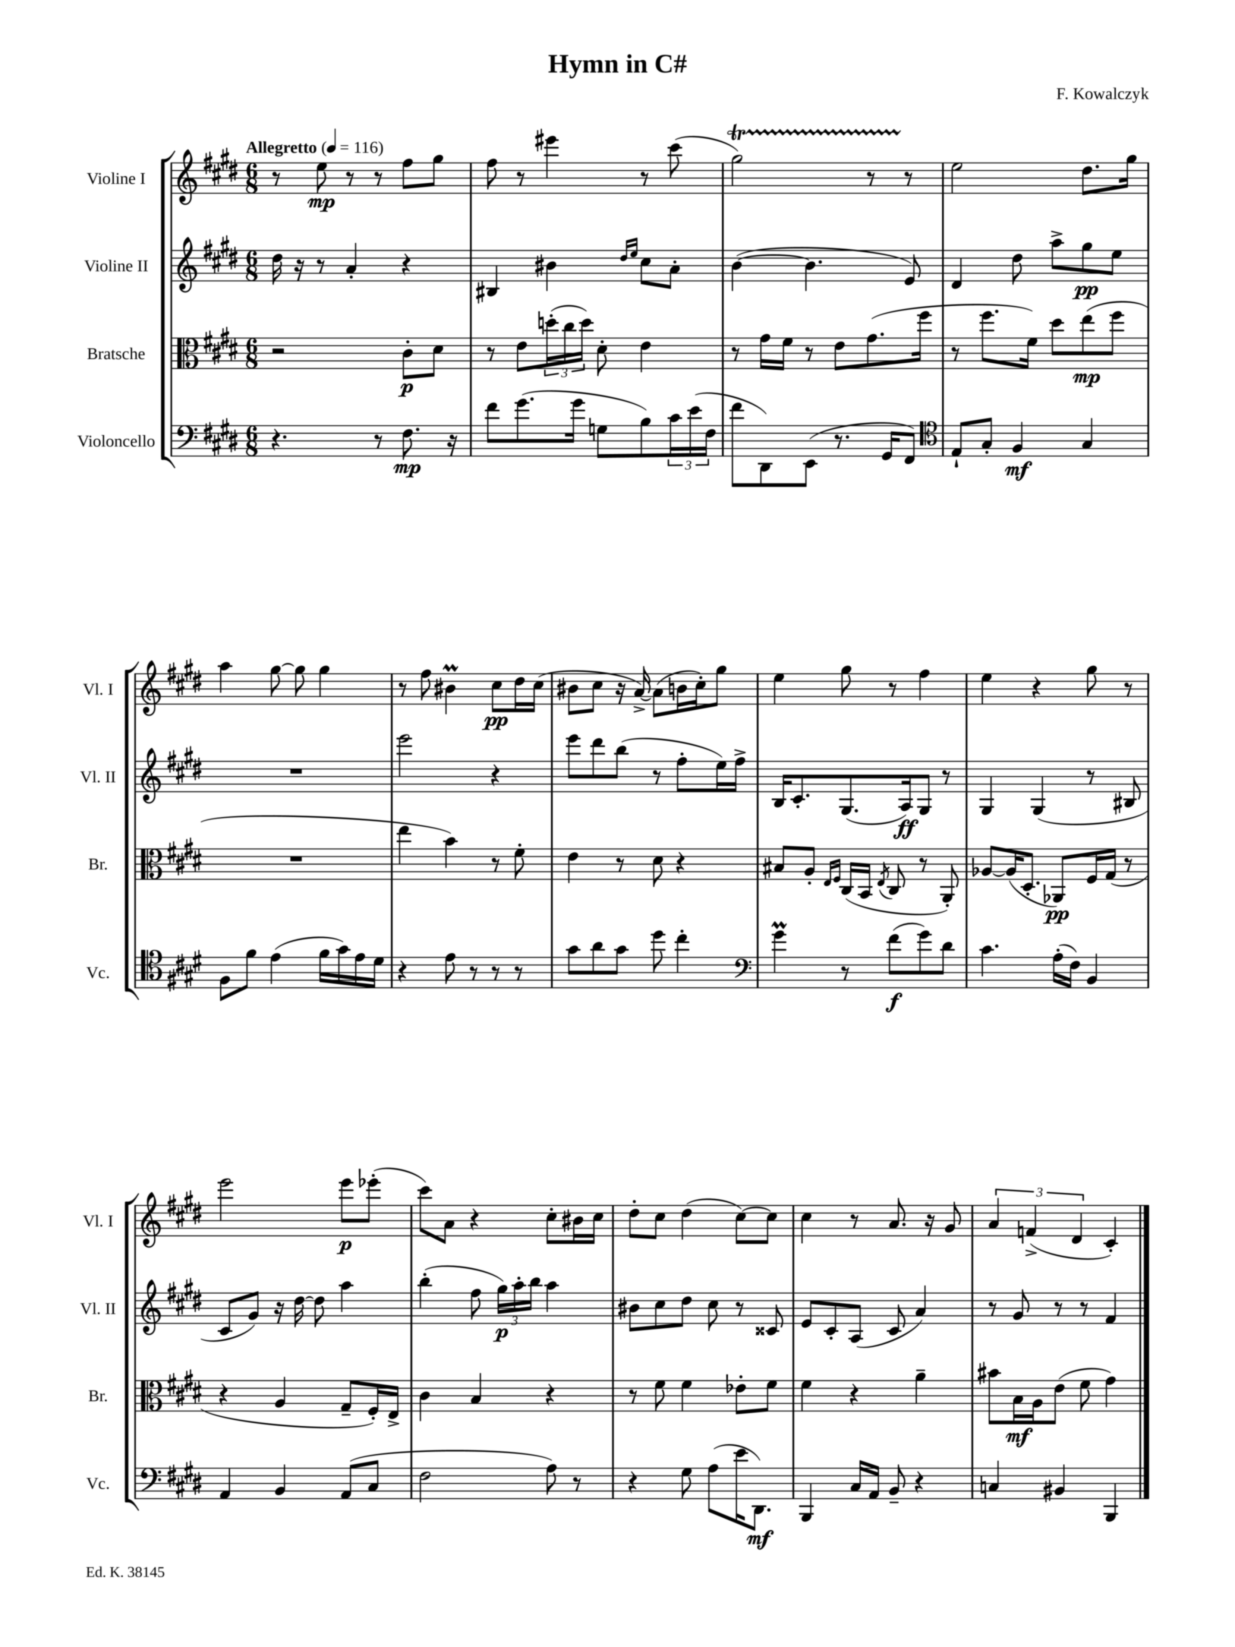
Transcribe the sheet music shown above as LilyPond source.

\header { title = "Hymn in C#" composer = "F. Kowalczyk" }
<<
\new StaffGroup <<
\new Staff = "s0" \with { instrumentName = "Violine I" shortInstrumentName = "Vl. I" } {
    \clef treble \key e \major \numericTimeSignature \time 6/8 \tempo "Allegretto" 4 = 116
    r8 e''8\mp r8 r8 fis''8 gis''8 |
    fis''8 r8 eis'''4 r8 cis'''8( |
    gis''2\startTrillSpan) r8 r8\stopTrillSpan |
    e''2 dis''8. gis''16 |
    a''4 gis''8~ gis''8 gis''4 |
    r8 fis''8 bis'4\prall cis''8\pp dis''16 cis''16( |
    bis'8 cis''8 r16 a'16~->) a'8( b'16 cis''16-.) gis''8 |
    e''4 gis''8 r8 fis''4 |
    e''4 r4 gis''8 r8 |
    e'''2 e'''8\p ees'''8-.( |
    cis'''8) a'8 r4 cis''8-. bis'16 cis''16 |
    dis''8-. cis''8 dis''4( cis''8~) cis''8 |
    cis''4 r8 a'8. r16 gis'8 |
    \tuplet 3/2 { a'4 f'4->( dis'4 } cis'4-.) \bar "|." |
}
\new Staff = "s1" \with { instrumentName = "Violine II" shortInstrumentName = "Vl. II" } {
    \clef treble \key e \major \numericTimeSignature \time 6/8
    dis''16 r16 r8 a'4-. r4 |
    bis4 bis'4 \grace { dis''16 e''16 } cis''8 a'8-. |
    b'4~( b'4. e'8) |
    dis'4 dis''8 a''8-> gis''8\pp e''8 |
    R2. |
    e'''2 r4 |
    e'''8 dis'''8 b''8( r8 fis''8-. e''16) fis''16-> |
    b16 cis'8.-. gis8.( a16\ff) gis8 r8 |
    gis4 gis4( r8 bis8 |
    cis'8 gis'8) r16 dis''16~ dis''8 a''4 |
    b''4-.( fis''8 \tuplet 3/2 { gis''16\p) a''16-. b''16 } a''4 |
    bis'8 cis''8 dis''8 cis''8 r8 cisis'8 |
    e'8 cis'8-. a8( cis'8 a'4) |
    r8 gis'8 r8 r8 fis'4 \bar "|." |
}
\new Staff = "s2" \with { instrumentName = "Bratsche" shortInstrumentName = "Br." } {
    \clef alto \key e \major \numericTimeSignature \time 6/8
    r2 cis'8-.\p dis'8 |
    r8 e'8 \tuplet 3/2 { d''16-.( cis''16 d''16) } dis'8-. e'4 |
    r8 gis'16 fis'16 r8 e'8 gis'8.( fis''16 |
    r8 fis''8. fis'16) dis''8 e''8\mp( fis''8 |
    R2. |
    e''4 b'4) r8 fis'8-. |
    e'4 r8 dis'8 r4 |
    bis8 a8-. \grace { e16 fis16 } cis16( b,16 \acciaccatura { e8 } cis8 r8 a,8-.) |
    aes8~ aes16( dis8.-. aes,8\pp) fis16 gis16( r8 |
    r4 a4 gis8-- fis16-.) e16-> |
    cis'4 b4 r4 |
    r8 fis'8 fis'4 ees'8-. fis'8 |
    fis'4 r4 a'4-- |
    bis'8 b16\mf a16 e'8( fis'8 gis'4) \bar "|." |
}
\new Staff = "s3" \with { instrumentName = "Violoncello" shortInstrumentName = "Vc." } {
    \clef bass \key e \major \numericTimeSignature \time 6/8
    r4. r8 fis8.\mp r16 |
    fis'8 gis'8.( gis'16 g8 b8) \tuplet 3/2 { cis'16 e'16( fis16 } |
    fis'8 dis,8) e,8( r8. gis,16 fis,8) |
    \clef tenor e8-! gis8-. fis4\mf gis4 |
    fis8 fis'8 e'4( fis'16 gis'16) e'16 dis'16 |
    r4 e'8 r8 r8 r8 |
    gis'8 a'8 gis'8 dis''8 cis''4-. |
    \clef bass gis'4\prall r8 fis'8\f( gis'8) dis'8 |
    cis'4. a16-.( fis16) b,4 |
    a,4 b,4 a,8( cis8 |
    fis2 a8) r8 |
    r4 gis8 a8( e'16 dis,8.\mf) |
    b,,4 cis16 a,16 b,8-- r4 |
    c4 bis,4 b,,4 \bar "|." |
}
>>
>>
\layout { \context { \Score \remove "Bar_number_engraver" } }
